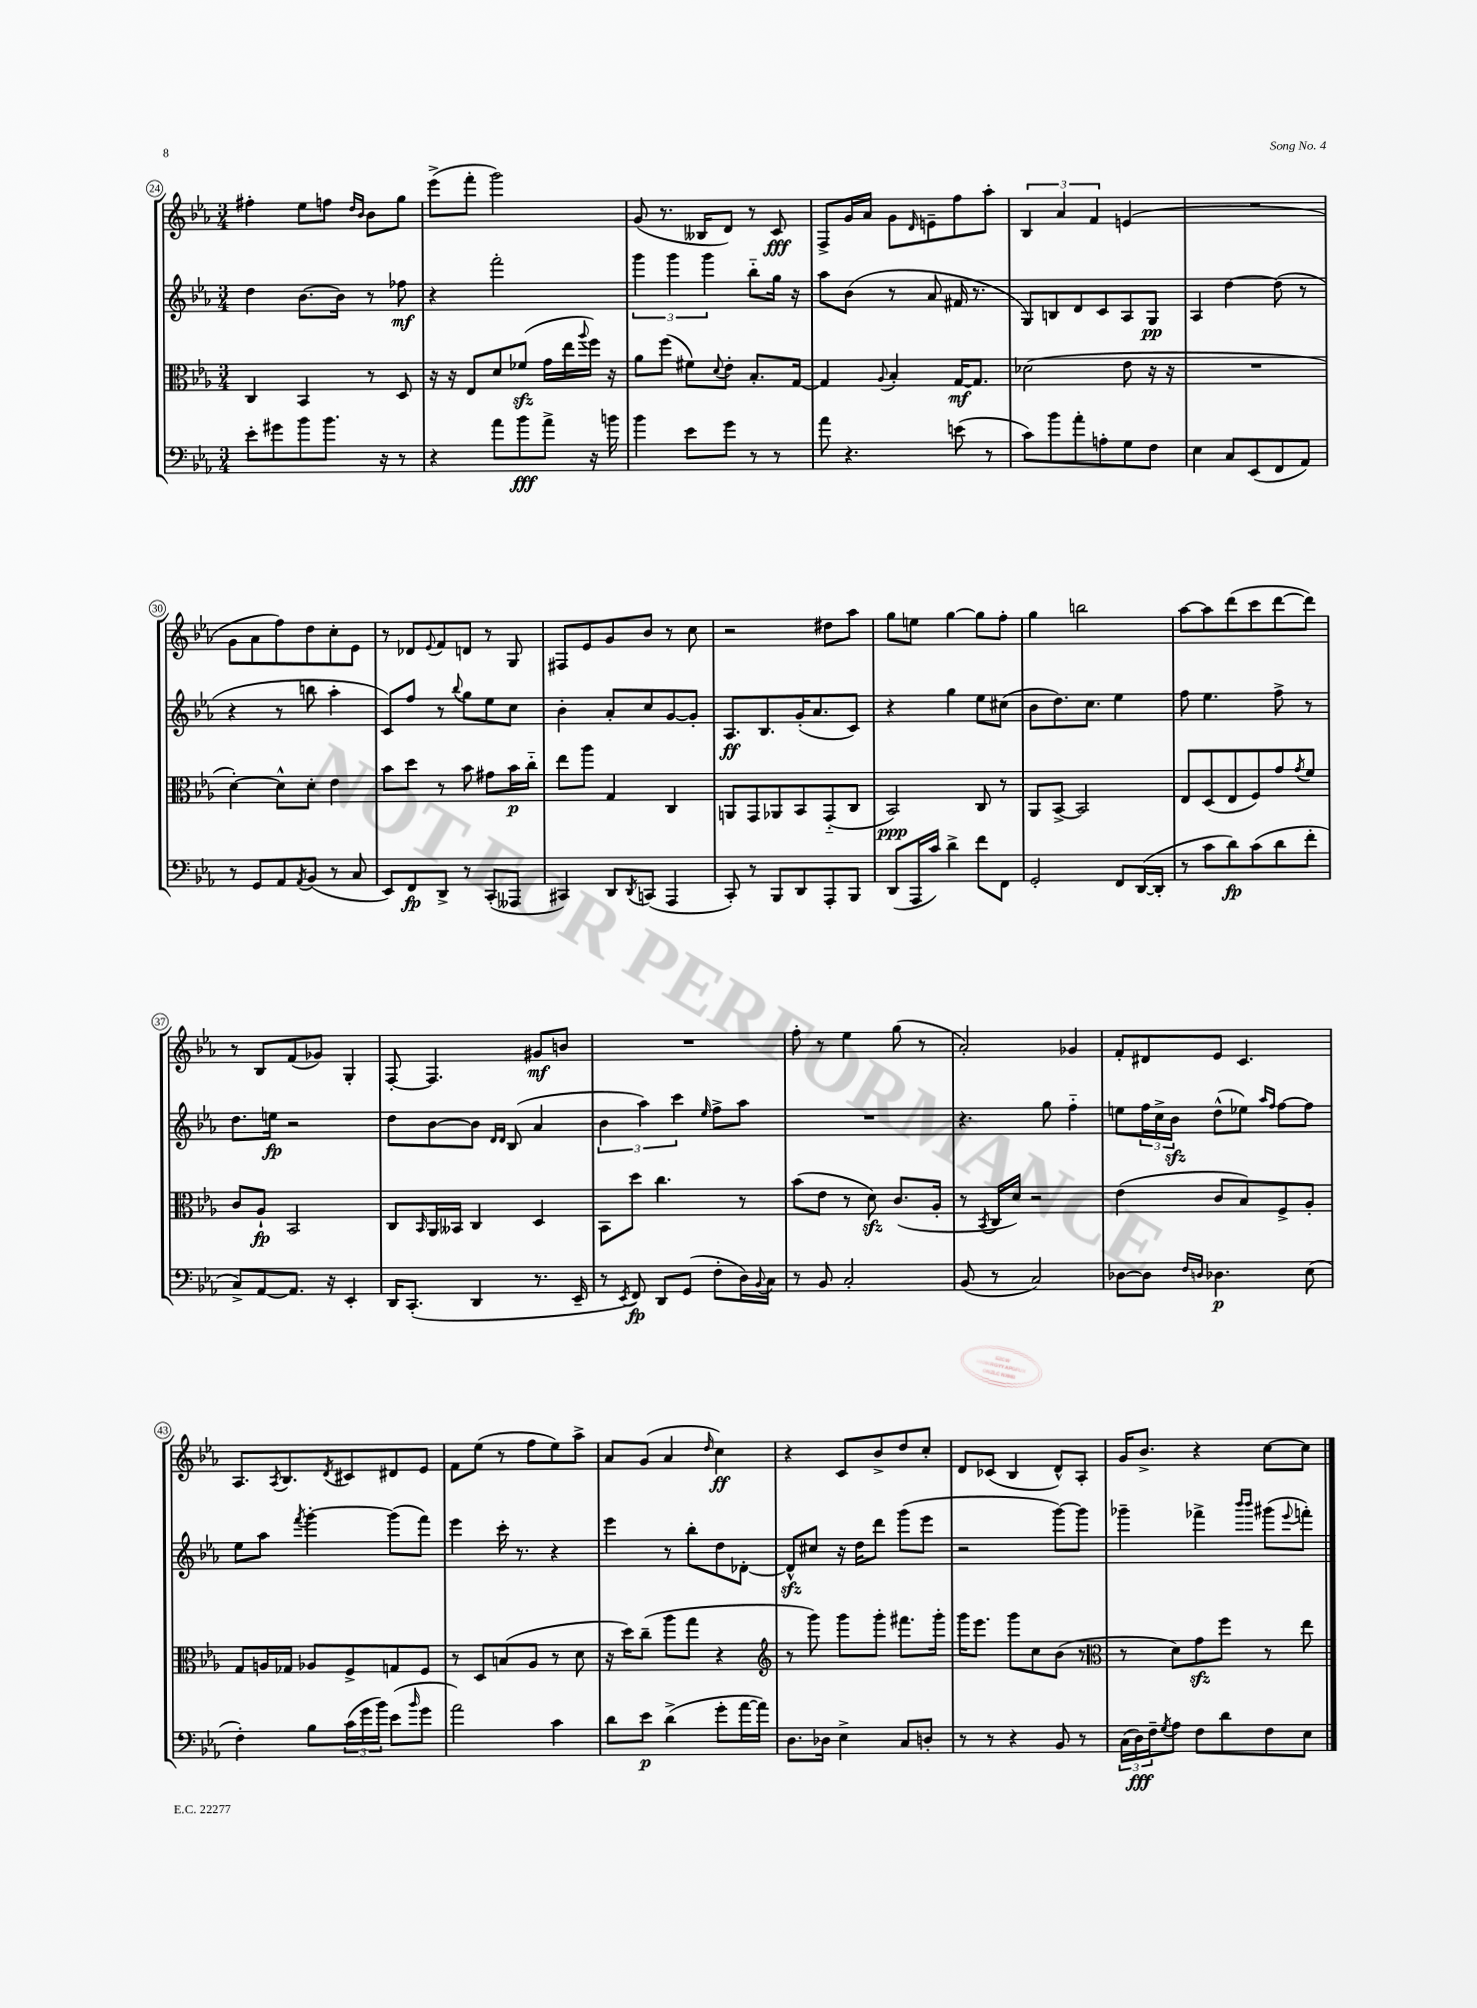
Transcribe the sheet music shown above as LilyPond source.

<<
\new StaffGroup <<
\new Staff = "s0" {
    \clef treble \key ees \major \numericTimeSignature \time 3/4
    fis''4-. ees''8 f''8 \grace { d''16 bes'16 } bes'8 g''8 |
    ees'''8->( f'''8-. g'''2) |
    g'8( r8. beses16 d'8) r8 c'8\fff |
    f8-> g'16 aes'16 g'8 \grace { d'16 } e'8-- f''8 aes''8-. |
    \tuplet 3/2 { bes4 aes'4 f'4 } e'4( |
    R2. |
    g'8 aes'8 f''8) d''8 c''8-. ees'8 |
    r8 des'8 \appoggiatura { ees'8 } f'8 d'8 r8 g8 |
    fis8 ees'8 g'8 bes'8 r8 c''8 |
    r2 dis''8 aes''8 |
    g''8 e''8 g''4~ g''8 f''8-. |
    g''4 b''2 |
    aes''8~ aes''8 d'''8( c'''8 d'''8~ d'''8) |
    r8 bes8 f'8( ges'8) g4-. |
    f8~-. f4. gis'8\mf b'8 |
    R2. |
    f''8-. r8 ees''4 g''8( r8 |
    aes'2-.) ges'4 |
    f'8-. dis'8 ees'8 c'4. |
    aes8. \acciaccatura { aes8 } bes8. \acciaccatura { d'8 } cis'8 dis'8 ees'8 |
    f'8 ees''8( r8 f''8 ees''8) aes''8-> |
    aes'8 g'8( aes'4 \grace { d''16 } c''4\ff) |
    r4 c'8 bes'8-> d''8 c''8-. |
    d'8 ces'8( bes4 d'8-^) aes8-. |
    g'16 bes'8.-> r4 c''8~ c''8 \bar "|." |
}
\new Staff = "s1" {
    \clef treble \key ees \major \numericTimeSignature \time 3/4
    d''4 bes'8.~ bes'16 r8 fes''8\mf |
    r4 f'''2-. |
    \tuplet 3/2 { g'''4 g'''4 g'''4 } bes''8-_ g''16 r16 |
    aes''8 bes'8( r8 aes'8 fis'16 r8. |
    g8) b8 d'8 c'8 aes8 g8\pp |
    aes4 d''4~ d''8( r8 |
    r4 r8 b''8 aes''4-. |
    c'8) f''8 r8 \appoggiatura { bes''8 } g''8 ees''8 c''8 |
    bes'4-. aes'8-. c''8 g'8~ g'8-. |
    aes8.\ff bes8. g'16-.( aes'8. c'8) |
    r4 g''4 ees''8 cis''8( |
    bes'8 d''8.) c''8. ees''4 |
    f''8 ees''4. f''8-> r8 |
    d''8. e''16\fp r2 |
    d''8 bes'8~ bes'8 \grace { d'16 d'16 } bes8( aes'4 |
    \tuplet 3/2 { bes'4 aes''4) c'''4 } \grace { ees''16 } f''8-> aes''8 |
    R2. |
    r4. g''8 f''4-_ |
    e''8 \tuplet 3/2 { f''16 c''16-> bes'16\sfz } d''8-^( ees''8) \grace { aes''16 f''16 } f''8~ f''8 |
    ees''8 aes''8 \acciaccatura { f'''8 } g'''4~-. g'''8( f'''8) |
    ees'''4 c'''16-. r8. r4 |
    ees'''4 r8 bes''8-. d''8 des'8~-. |
    des'8-^\sfz cis''8 r16 d''16 d'''8 g'''8( ees'''8 |
    r2 g'''8~) g'''8 |
    ges'''4-- fes'''4-> \grace { bes'''16 bes'''16 } gis'''8( \appoggiatura { ees'''8 } f'''8-.) \bar "|." |
}
\new Staff = "s2" {
    \clef alto \key ees \major \numericTimeSignature \time 3/4
    c4 bes,4 r8 d8 |
    r16 r16 ees8 d'8 fes'8\sfz( g'16 ees''16 \appoggiatura { aes''8 } f''16) r16 |
    aes'8 f''8( fis'8) \appoggiatura { d'8 } ees'8-. bes8.-. g16~ |
    g4 \appoggiatura { aes8 } bes4-. g16~\mf g8. |
    des'2( ees'8 r16 r16 |
    R2. |
    d'4~-.) d'8-^ d'8-. ees'4 |
    bes'8 d''8 r8 bes'8 gis'8 bes'16\p c''16-_ |
    ees''8 aes''8 g4 c4 |
    a,8 g,8 aes,8 bes,8 g,8-_( c8 |
    bes,2\ppp) c8 r8 |
    aes,8 bes,8~-> bes,2 |
    ees8 d8( ees8 f8) g'8 \acciaccatura { g'8 } f'8 |
    c'8 aes8-!\fp bes,2 |
    c8 \grace { bes,16 } aes,16 beses,16 c4 d4 |
    bes,8 d''8 c''4. r8 |
    bes'8( ees'8 r8 d'8\sfz) c'8.( aes16-. |
    r8 \acciaccatura { bes,8 } c16 d'16) r2 |
    ees'4( c'8 bes8) f8-> aes8-. |
    g8 a16 ges16 aes8 f8-> g8 f8 |
    r8 d8 b8( aes8 r8 d'8 |
    r16 d''16) c''8--( aes''8 g''8 r4 |
    \clef treble r8 g'''8) g'''8 g'''8-. fis'''8. g'''16-. |
    g'''16 ees'''8. g'''8 c''8 bes'8( r8 |
    \clef alto r8 d'8) g'8\sfz f''8 r8 ees''8 \bar "|." |
}
\new Staff = "s3" {
    \clef bass \key ees \major \numericTimeSignature \time 3/4
    ees'8-. gis'8 bes'8 bes'8. r16 r8 |
    r4 aes'8 bes'8\fff aes'8-> r16 b'16 |
    bes'4 ees'8 g'8 r8 r8 |
    aes'8 r4. e'8( r8 |
    c'8) bes'8 aes'8-. a8-. g8 f8 |
    ees4 c8 ees,8( f,8 aes,8) |
    r8 g,8 aes,8 \acciaccatura { aes,8 } bes,8( r8 c8 |
    ees,8) f,8\fp d,8-> r8 c,8-.( aeses,,8 |
    cis,4) d,8 \acciaccatura { d,8 } c,8( aes,,4 |
    c,8-.) r8 bes,,8 d,8 aes,,8-. bes,,8 |
    d,8( aes,,16 c'16) d'4-> f'8 f,8 |
    g,2-. f,8 d,16~( d,16-. |
    r8 c'8 d'8\fp) c'8( d'8 f'8-. |
    c8->) aes,8~ aes,8. r16 ees,4-. |
    d,16 c,8.-.( d,4 r8. ees,16-- |
    r8 \acciaccatura { ees,8 } f,8\fp) d,8 g,8( f8-. d16) \appoggiatura { bes,8 } c16 |
    r8 bes,8 c2-. |
    bes,8( r8 c2) |
    des8~ des8 \grace { f16 d16 } des4.\p ees8( |
    f4-.) bes8 \tuplet 3/2 { c'16( g'16 bes'16) } ees'8( \grace { bes'16 } g'8 |
    aes'2) c'4 |
    d'8 ees'8\p d'4->( g'8-. aes'16~ aes'16) |
    d8. des16 ees4-> c8 d8-. |
    r8 r8 r4 bes,8 r8 |
    \tuplet 3/2 { c16( d16\fff) f16-- } \acciaccatura { g8 } aes8 f8 d'8 f8 ees8 \bar "|." |
}
>>
>>
\layout { \context { \Score currentBarNumber = #24 \override BarNumber.stencil = #(make-stencil-circler 0.1 0.3 ly:text-interface::print) } }
